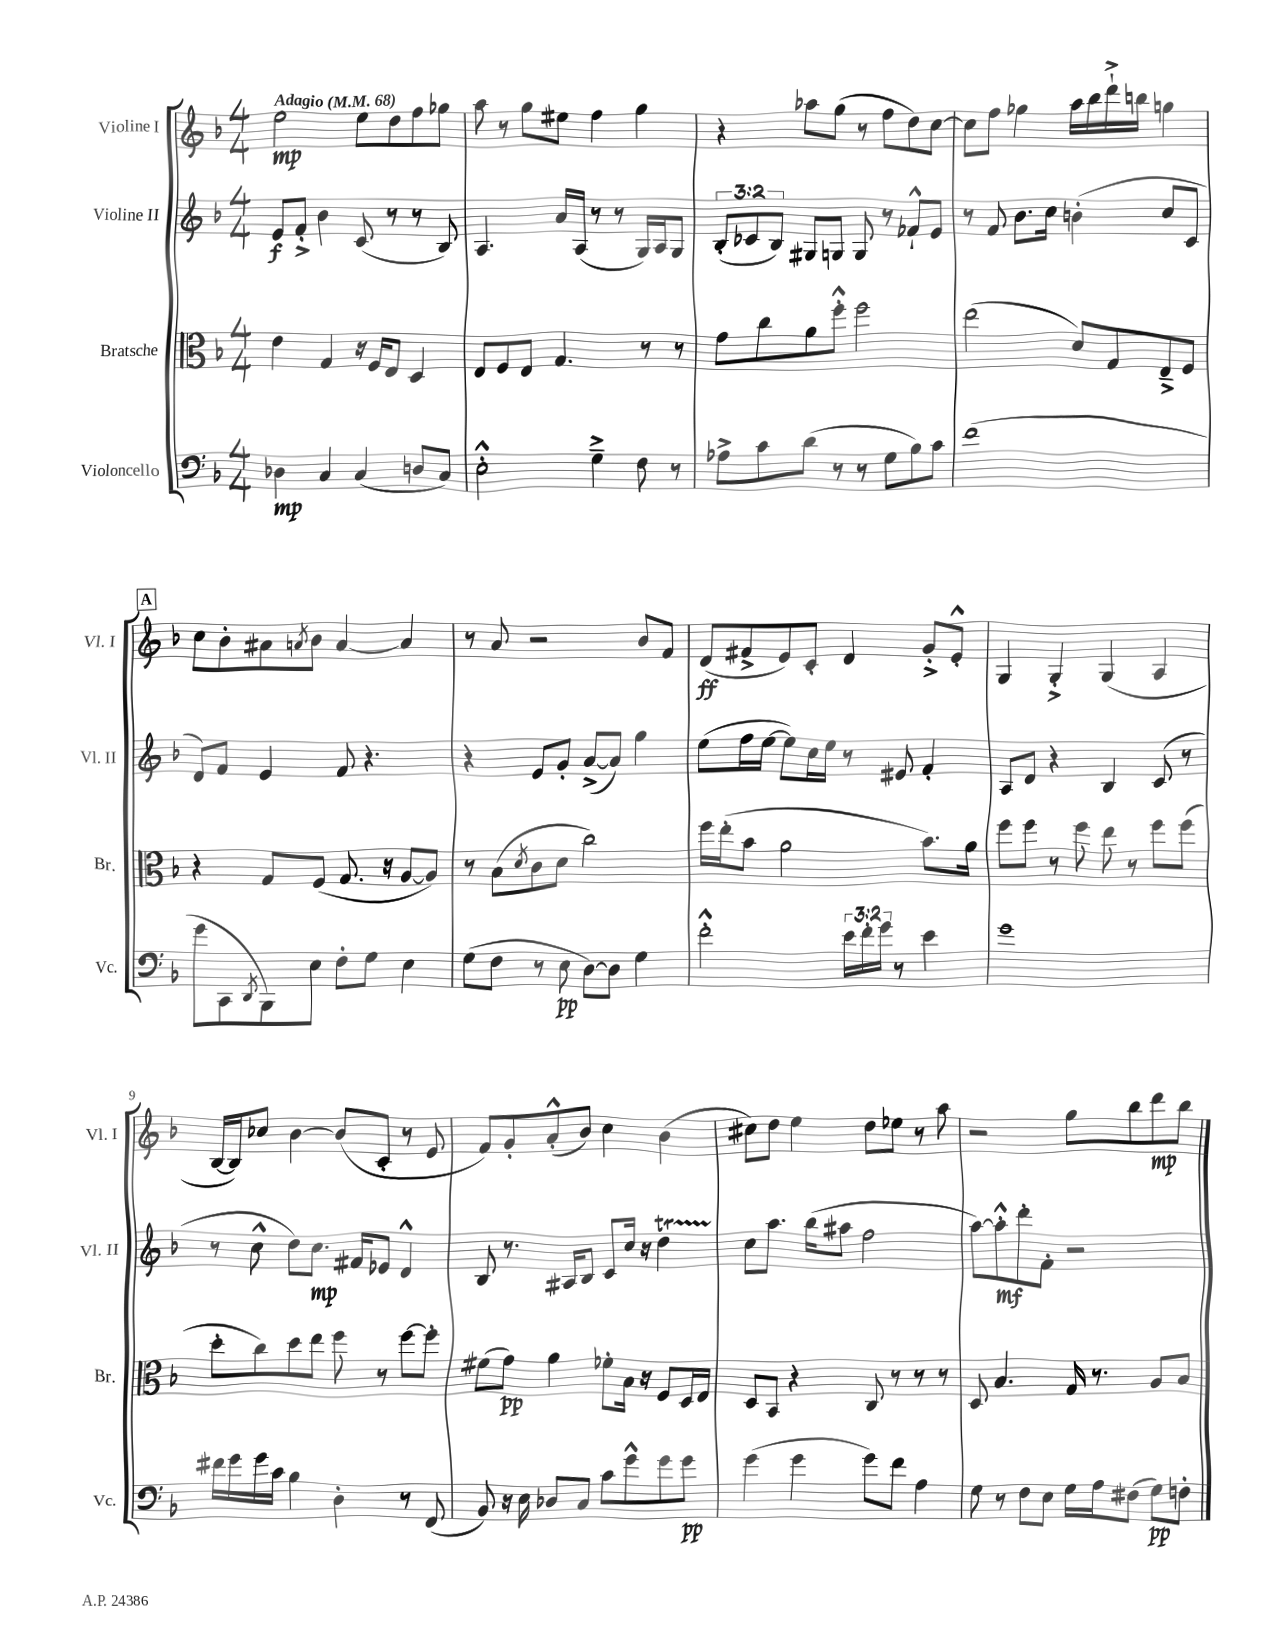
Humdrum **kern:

**kern	**kern	**kern	**kern
*staff4	*staff3	*staff2	*staff1
*clefF4	*clefC3	*clefG2	*clefG2
*k[b-]	*k[b-]	*k[b-]	*k[b-]
*M4/4	*M4/4	*M4/4	*M4/4
*MM68	*MM68	*MM68	*MM68
4D-\	4e\	8e/L	2ee\
.	.	8f'^/J	.
4C/	4G/	4b-\	.
(4C/	16r	(8c/	8ee\L
.	16F/LK	.	.
.	8E/J	8r	8dd\
8D/L	4D/	8r	8ff\
8C/J)	.	8B-/)	8gg-\J
=	=	=	=
2E'^^\	8E/L	4.A/	8aa\
.	8F/	.	8r
.	8E/J	.	8gg\L
.	4.G/	16a/LL	8ee#\J
.	.	(16A/JJ	.
4G~^\	.	8r	4ff\
.	.	8r	.
8F\	8r	16G/LL)	4gg\
.	.	16A/J	.
8r	8r	8G/J	.
=	=	=	=
8A-^\L	8g\L	(12B-'/L	4r
.	.	12c-/	.
8c\	8cc\	.	.
.	.	12B-/J)	.
(8d\J	8a\	8G#/L	8aa-\L
8r	8ff'^^\J	8G/J	(8gg\J
8r	2ff\	8G/	8r
8G\L	.	8r	8ff\L
8B-\)	.	8f-`^^/L	8dd\)
8c\J	.	8e/J	[8cc\J
=	=	=	=
(1f	(2ee\	8r	8cc\]L
.	.	8f/	8ff\J
.	.	8.b-\L	4gg-\
.	.	16cc\Jk	.
.	8d/L)	(4b'\	16aa\LL
.	.	.	16bb-\
.	8G/	.	16ddd`^\
.	.	.	16bb\JJ
.	8E~^/	8cc/L	4gg\
.	8F/J	8c/J	.
=	=	=	=
8g\L	4r	8d/L)	8cc\L
8CC\	.	8f/J	8b-'\
8qDD/	.	.	.
8BBB-\)	8G/L	4e/	8a#\
.	.	.	8qa/
8E\J	(8F/J	.	8b-\J
8F'\L	8.G/	8f/	[4a/
8G\J	.	4.r	.
.	16r	.	.
4E\	[8A/L	.	4a/]
.	8A/]J)	.	.
=	=	=	=
(8G\L	8r	4r	8r
8F\J	(8B-\L	.	8a/
.	8qd/	.	.
8r	8c\	8e/L	2r
8E\	8d\J	8g'/J	.
[8D\L)	2cc\)	([8a^/L	.
8D\]J	.	8a/]J)	.
4G\	.	4gg\	8b-/L
.	.	.	8f/J
=	=	=	=
2f'^^\	16ff\LL	(8ee\L	(8d/L
.	(16ee'\J	.	.
.	8b-\J	16ff\L	8f#^/
.	.	[16ee\JJ	.
.	2a\	8ee\]L)	8e/)
.	.	16cc\L	8c'/J
.	.	16ee\JJ	.
24e\LL	.	8r	4d/
24f'\	.	.	.
24g\JJ	.	.	.
8r	.	8e#/	.
4e\	8.b-\L)	4f'/	8g'^/L
.	.	.	8e'^^/J
.	16a\Jk	.	.
=	=	=	=
1g	8ff\L	8A/L	4G/
.	8ff\J	8d/J	.
.	8r	4r	4G'^/
.	8ff\	.	.
.	8ee\	4B-/	(4G/
.	8r	.	.
.	8ff\L	(8c/	4A/
.	(8ff\J	8r	.
=	=	=	=
16f#\LL	8dd'\L	8r	[16B-/LL
16g\	.	.	16B-/]J)
16g\	8cc\)	8cc^^\	8cc-/J
16c\JJ	.	.	.
4B-\	8dd\	8dd\L)	[4b-\
.	8ee\J	8.cc\J	.
4D'\	8ff\	.	(8b-/]L
.	.	16f#/LK	.
.	8r	8e-/J	8c'/J
8r	[8ff\L	4d^^/	8r
(8FF/	8ff'\]J	.	8e/
=	=	=	=
8BB-/)	(8f#\L	8B-/	8f/L)
16r	8g\J)	8.r	8g'/
16E\	.	.	.
8D-/L	4a\	.	(8a'^^/
.	.	16A#/LK	.
8C/J	.	8B-/J	8b-/J)
8c\L	8f-'\L	8c/L	4cc\
8g^^\	16B-\Jk	16cc/Jk	.
.	16r	16r	.
8g\	8F/L	4dd\	(4b-\
8g\J	16D/L	.	.
.	16E/JJ	.	.
=	=	=	=
(4g\	8D/L	8cc\L	8cc#\L)
.	8BB-/J	8.aa\J	8dd\J
4g\	4r	.	4ee\
.	.	(16bb-\LK	.
.	.	8aa#\J	.
8g\L)	8C/	2ff\	8dd\L
8f\J	8r	.	8ee-\J
4A\	8r	.	8r
.	8r	.	8aa\
=	=	=	=
8G\	8D/	[8aa\L)	2r
8r	4.B-/	8aa'^^\]	.
8F\L	.	8ddd'\	.
8E\J	.	8f'\J	.
16G\LL	16G/	2r	8gg\L
16A\J	8.r	.	.
(8F#\J	.	.	8bb-\
8G\L)	8A/L	.	8ddd\
8F'\J	8B-/J	.	8bb-\J
==	==	==	==
*-	*-	*-	*-
